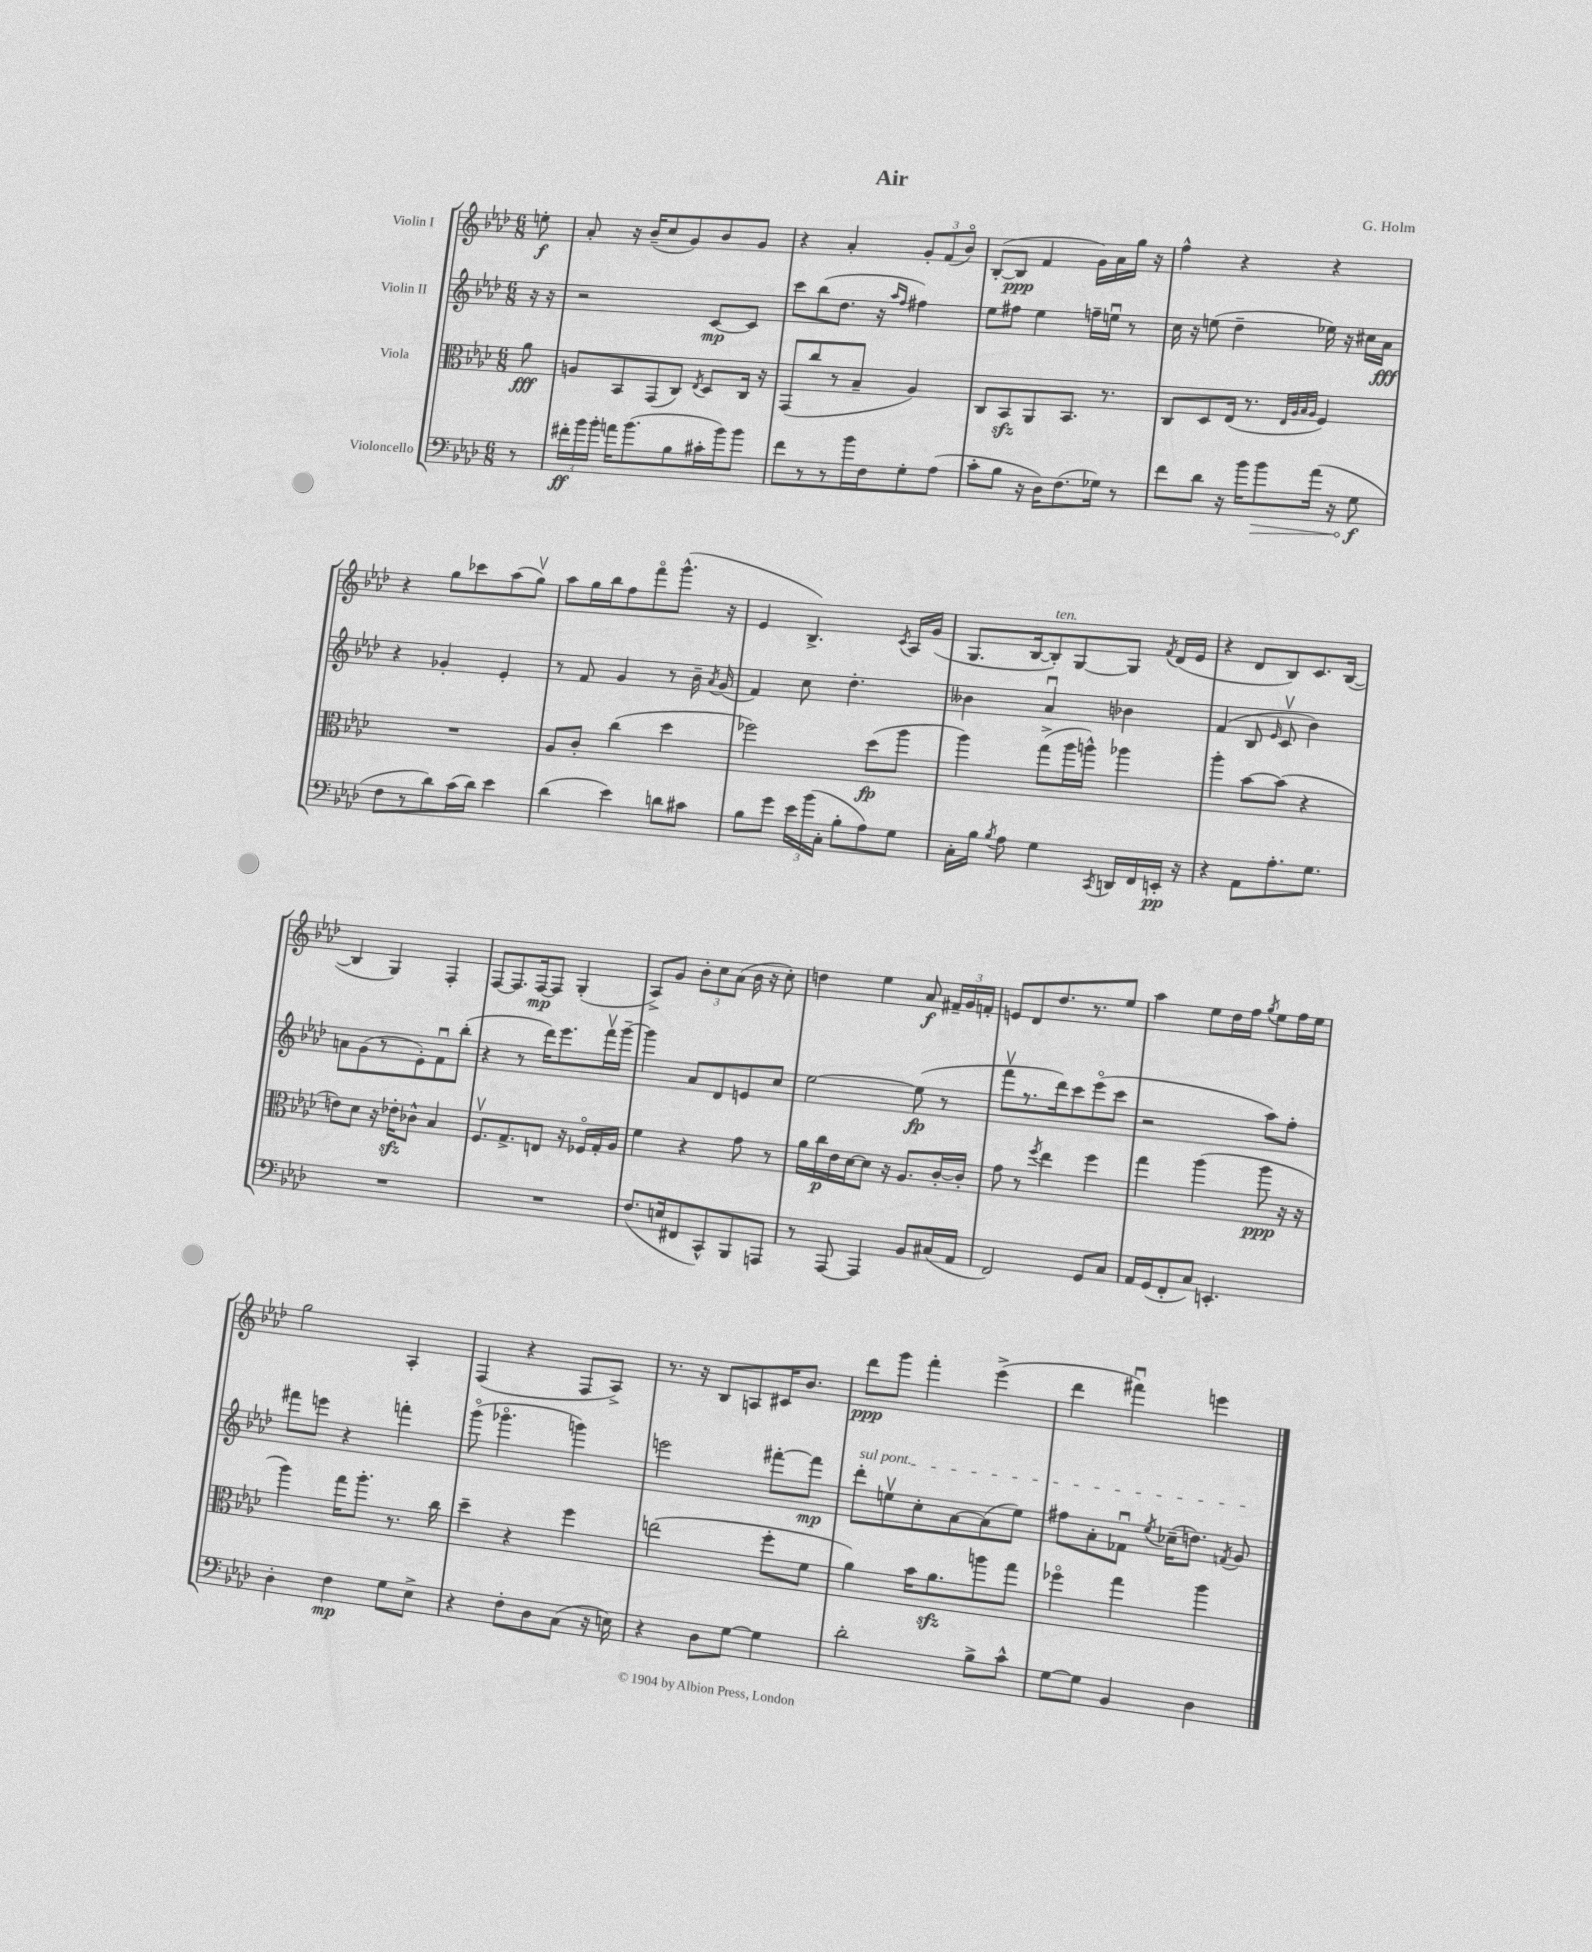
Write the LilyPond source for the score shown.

\header { title = "Air" composer = "G. Holm" }
<<
\new StaffGroup <<
\new Staff = "s0" \with { instrumentName = "Violin I" } {
    \clef treble \key aes \major \numericTimeSignature \time 6/8 \partial 8
    \autoBeamOff e''8-.\f |
    aes'8-. r16 bes'16[--( c''8 g'8) bes'8 g'8] |
    r4 aes'4-. \tuplet 3/2 { g'8[-. f'8( bes'8]\flageolet) } |
    bes8[~-.( bes8]\ppp f'4 g'16[) aes'16 g''16] r16 |
    f''4-^ r4 r4 |
    r4 g''8[ ces'''8 aes''8( g''8]\upbow) |
    aes''8[ g''16 bes''16 f''8 f'''8\flageolet g'''8.]-^( r16 |
    ees'4 bes4.->) \acciaccatura { c'8 } aes16[ g'16]( |
    g8.[ bes16~ bes8-.^\markup { \italic "ten." }) g8~ g8] \acciaccatura { f'8 } des'16[( ees'16] |
    r4 des'8[ bes8) c'8. bes16]~( |
    bes4 g4) f4-. |
    f8[~ f8. f16~\mp f8] g4-.( |
    aes8[->) g'8] \tuplet 3/2 { bes'8[-. c''8 aes'8]( } bes'16 r16 c''8-.) |
    d''4 ees''4 aes'8\f \tuplet 3/2 { fis'16[-- g'16 f'16]-. } |
    e'8[ des'8 des''8. r8. ees''8] |
    aes''4 ees''8[ des''16 f''16] \acciaccatura { g''8 } ees''8[ f''16 ees''16] |
    g''2 aes4-. |
    f4( r4 f8[ aes8]->) |
    r8. r16 bes8[ a8 cis'16 bes'8.] |
    des'''8[\ppp g'''8] f'''4-. ees'''4->( |
    des'''4 fis'''4\downbow) e'''4 \bar "|." |
}
\new Staff = "s1" \with { instrumentName = "Violin II" } {
    \clef treble \key aes \major \numericTimeSignature \time 6/8 \partial 8
    \autoBeamOff r16 r16 |
    r2 c'8[~\mp c'8] |
    c'''8[ bes''8( des''8.] r16 \grace { aes''16[ f''16] } fis''4) |
    ees''8[ fis''8] ees''4 f''16[-- e''16]\downbow r8 |
    c''16 r16 e''8( des''4-- ees''16) r16 cis''16[ aes'16]\fff |
    r4 ges'4-. ees'4-. |
    r8 f'8 g'4 r8 bes'16-- \acciaccatura { aes'8 } g'16( |
    f'4) c''8 des''4.-. |
    beses'4 aes'4\downbow bes'4 |
    f'4( bes8 \grace { ees'16 } c'8\upbow bes'4) |
    a'8[ g'8( r8 ees'8-.) f'8\downbow bes''8]-.( |
    r4 r8 des'''16[) ees'''8. f'''16\upbow g'''16]~-- |
    g'''4 aes'8[ des'8 e'8 c''8] |
    ees''2~ ees''8\fp( r8 |
    f'''8[\upbow r8. des'''16) c'''8 ees'''8\flageolet( c'''8] |
    r2 aes''8[) f''8]-. |
    fis'''8[ e'''8] r4 f'''4-. |
    g'''8\flageolet( ges'''4.\flageolet g'''4) |
    e'''2 fis'''8[~-. fis'''8]\mp |
    \once \override TextSpanner.bound-details.left.text = \markup { \italic "sul pont." } des'''8[-.\startTextSpan e''8\upbow c''8-. aes'8~ aes'8( e''8]) |
    fis''8[ aes'8-. fes'8]\downbow \acciaccatura { ees''8 } ces''16[--( d''8.]) \acciaccatura { f'8 } g'8\stopTextSpan \bar "|." |
}
\new Staff = "s2" \with { instrumentName = "Viola" } {
    \clef alto \key aes \major \numericTimeSignature \time 6/8 \partial 8
    \autoBeamOff aes'8\fff |
    a8[ bes,8 g,8( c8]) \acciaccatura { ees8 } des8[ c16] r16 |
    g,8[( c''8 r8 bes8]-- aes4) |
    c8[ bes,8\sfz aes,8 bes,8.] r8. |
    c8[ des8 ees16]( r8. \grace { ees32[ aes32 bes32 aes32] } f4) |
    R2. |
    aes8[ c'8]-. c''4( des''4 |
    fes''2) des''8[\fp( aes''8] |
    aes''4) g''8[->( aes''16 a''16]-^) aes''4 |
    aes''4-. bes'8[~ bes'8]( r4 |
    e'8[) des'8] r16 ees'16[-.\sfz ces'8]-^ bes4 |
    f8.[\upbow g8.-> e8] r16 fes16[\flageolet g16-. aes16] |
    f'4 r4 g'8 r8 |
    aes'16[ c''16\p ees'16 des'16~ des'8] r16 aes8.[ c'16~-. c'16]-. |
    g'8 r8 \acciaccatura { f''8 } ees''4 f''4 |
    g''4 aes''4( aes''8\ppp r16 r16 |
    aes''4) g''16[ aes''8.]-. r8. c''16 |
    des''4-- r4 f''4 |
    e''2( f''8[-. f'8] |
    aes'4) bes'16[ aes'8.\sfz a''8 g''8] |
    fes''4\flageolet g''4 aes''4 \bar "|." |
}
\new Staff = "s3" \with { instrumentName = "Violoncello" } {
    \clef bass \key aes \major \numericTimeSignature \time 6/8 \partial 8
    \autoBeamOff r8 |
    \tuplet 3/2 { fis'16[-.\ff bes'16 bes'16]-. } a'16[ bes'8.( bes8 cis'16-. bes'16) bes'8] |
    f'8[ r8 r8 bes'16 f16 g8-. aes8]( |
    c'8[-. bes8] r16 des16[) f8.( ges16]) r8 |
    f'8[ des'8] r16 bes'16[ \once \override Hairpin.circled-tip = ##t bes'8\> aes'16]( r16 g8\f\! |
    f8[ r8 des'8) c'16( des'16]) ees'4 |
    des'4( ees'4) d'8[ cis'8] |
    bes8[ g'8] \tuplet 3/2 { ees'16[ bes'16( c16]-. } bes8[-. aes8) g8] |
    c16[-. bes16] \acciaccatura { bes8 } aes8 g4 \acciaccatura { c,8 } d,16[ f,16 e,16]-.\pp r16 |
    r4 aes,8[ aes8.-. g8.] |
    R2. |
    R2. |
    f8.[( e16 fis,8 c,8-^) bes,,8 a,,8] |
    r8 aes,,8~ aes,,4 bes,8[ cis16( aes,16] |
    f,2) g,8[ c8] |
    aes,16[ g,16( f,8-. c8]) e,4.-. |
    des4-. f4\mp g8[ ees8]-> |
    r4 f8[-. des8 c8]( r16 e16) |
    r4 des8[ g8]~ g4 |
    des'2-. bes8[-> c'8]-^ |
    g8[~ g8] bes,4 des4 \bar "|." |
}
>>
>>
\layout { \context { \Score \remove "Bar_number_engraver" } }
